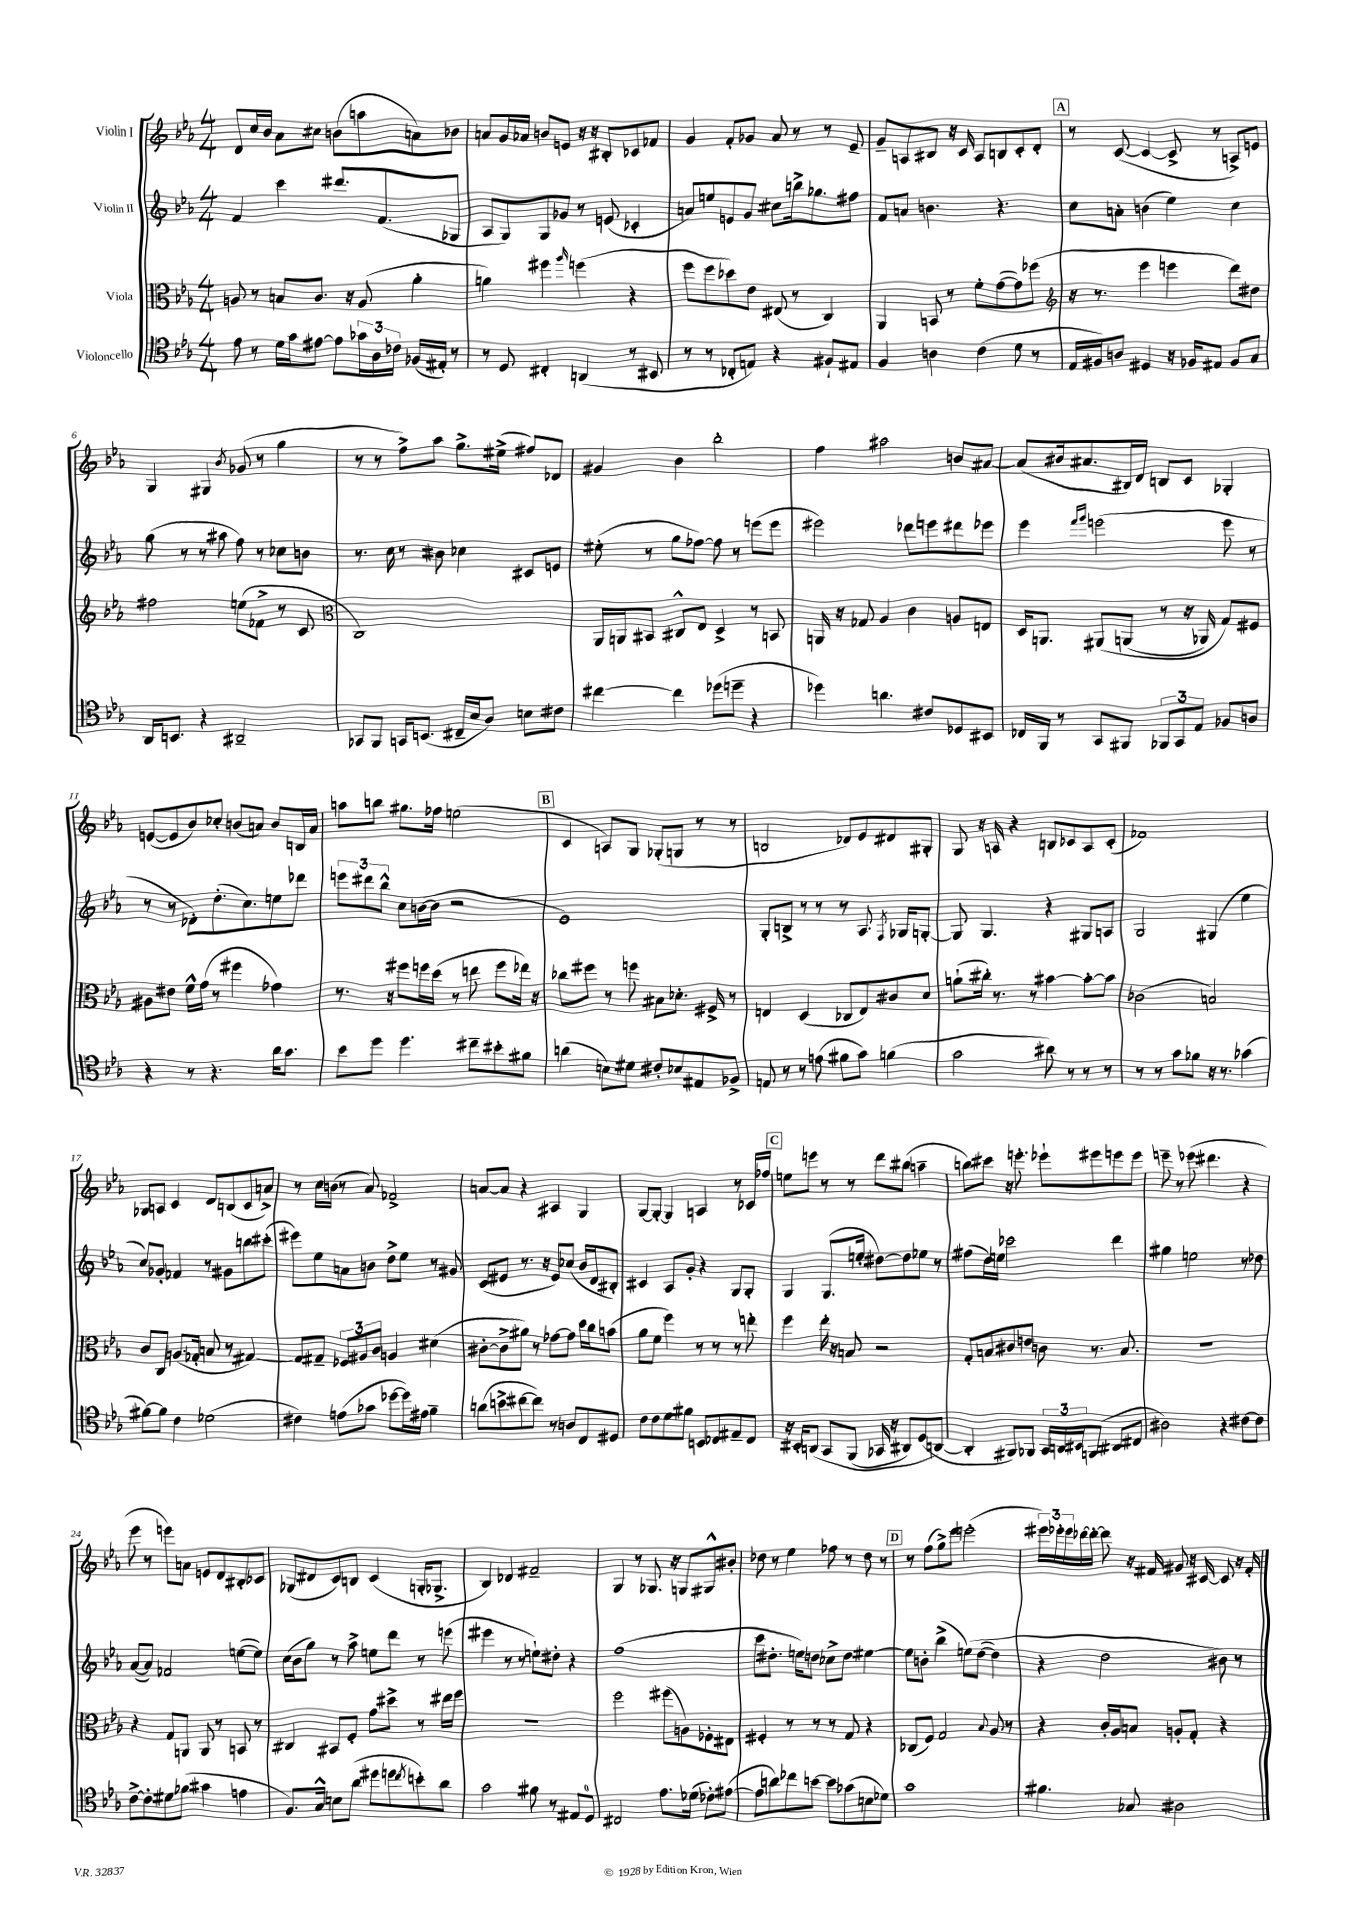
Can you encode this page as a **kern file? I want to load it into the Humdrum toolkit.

**kern	**kern	**kern	**kern
*part4	*part3	*part2	*part1
*staff4	*staff3	*staff2	*staff1
*I"Violoncello	*I"Viola	*I"Violin II	*I"Violin I
*clefC4	*clefC3	*clefG2	*clefG2
*k[b-e-a-]	*k[b-e-a-]	*k[b-e-a-]	*k[b-e-a-]
*M4/4	*M4/4	*M4/4	*M4/4
=1	=1	=1	=1
8e-\	8An/	4f/	8d/L
8r	8r	.	16cc/L
.	.	.	16b-/JJ
16d\LL	8Bn/L	4ccc\	8a-\L
16g\J	.	.	.
[8e#X\J	8.c/J	.	8cc#X\J
8e#\L]	.	8.ddd#X/L	(8bn\L
.	16r	.	.
24g-X\L	(8A/	.	8aan\
24A-\	.	.	.
.	.	(8.f/	.
24c-X\JJ	.	.	.
(16F-X/LL	4a-'\	.	8an\)
16E#X'/JJ)	.	.	.
8r	.	8G-X/J	8b-X\J
=2	=2	=2	=2
8r	4an\)	8A-/L	8an/L
8D/	.	8G/)	16g/L
.	.	.	16a-X/JJ
4C#X'/	4ff#X\	8G/	8bn/L
.	.	8g-X/J	8en/J
.	16qqaa-/	.	.
(4AAn/	(4ffn\	8r	16r
.	.	.	16r
.	.	(8en/	8B#X'/L
8r	4r	4c-X'/	8c-X/
8BB#X/	.	.	8f-X/J
=3	=3	=3	=3
8r	8ff\L	8an/L)	4g/
8r	8ff\	8een/	.
8C-X'/L	8dd-X\)	8en/	8f'/L
8En/J)	8e-\J	8g/J	8g-X/J
4r	(8E#X/	8cc#X\L	8a-/
.	8r	16bbn^\k	8r
.	.	8.gg-X\	.
8F#X`/L	4C/)	.	8r
8E#X/J	.	8ff#X\J	8e-~/
=4	=4	=4	=4
4F/	4AA-/	8f/L	8g~/L
.	.	8an/J	8An/
4An\	8BBn/	4.bn\	8B#X/J
.	8r	.	16r
.	.	.	16c/
(4c\	8f'\L	.	8A/L
.	([8g\	4.r	8Bn/
8d\	8g\])	.	8c'/
8r	(8ff-X\J	.	8d'/J
!!LO:REH:place=s1:t=A
=5	=5	=5	=5
*	*clefG2	*	*
16E-/LL	16r	8cc\L	8r
16F#X/J)	8.r	.	.
8An/J	.	8an'\J	([8c/
4D#X/	4eee-\	(4bn\	4c/_
16r	4eeen\	4ee-\)	8c^/]
16F-X/KL	.	.	.
8E#X/J	.	.	8r
8F-/L	8ddd\L)	4cc\	8An^/L)
8G/J	8dd#X\J	.	8en/J
!!LO:LB:g=z
=6	=6	=6	=6
16AA-/KL	2ff#X\	(8gg\	4G/
8.BBn/J	.	.	.
.	.	8r	.
4r	.	8r	4G#X/
.	.	8aa#X\	.
.	.	.	8qb-/
2AA#X~/	(8een\L	8ff\)	(8g-X/
.	8f-X^\J	8r	8r
.	8r	8cc-X\L	4gg\
.	8c/	8bn\J	.
=7	=7	=7	=7
*	*clefC3	*	*
8GG-X/L	1C)	8.r	8r
8FF/J	.	.	8r
.	.	16cc\	.
16GGn/KL	.	8r	8ff^\L)
(8.BBn/J	.	.	.
.	.	8b#X\	8aa-\J
16C#X~/LL	.	4cc-X\	8.gg^\L
16B-/J	.	.	.
8A-/J)	.	.	.
.	.	.	(16ee#X^\Jk
8Bn\L	.	8c#X/L	8ff#X/L)
8c#X\J	.	8en/J	8d-X/J
=8	=8	=8	=8
[4cc#X\	16AA-/LL	(8ee#X'\	4g#X/
.	16AAn/J	.	.
.	8BB#X/J	8r	.
4cc#\]	8C#X^^/L	8gg\L	4b-\
.	8E-/J	[8ff-X\J)	.
(8dd-X\L	4D^/	8ff-\]	2bb-'\
8ddn~\J	.	8r	.
4r	8r	(8eeen\L	.
.	8BBn/	8eee\J	.
=9	=9	=9	=9
4dd-X\)	16AAn/	2eee#X\)	4ff\
.	16r	.	.
.	8G-X/	.	.
4.an\	4A-/	.	2aa#X\
.	4c\	8ddd-X\L	.
8c#X/L	.	8eeen\	.
8D-X/	8An/L	8ddd#X\	8bn/L
8BB#X/J	8En/J	8eee-X\J	[8a#X/J
=10	=10	=10	=10
16C-X/LL	16D/KL	4eee-\	(8a#/L]
16FF/JJ	8.AAn/J	.	.
8r	.	.	16b#X/k
.	.	.	8.a#X/
.	.	16qqfff/LL	.
.	.	16qqggg/JJ	.
8GG/L	(8AA#X/L	(2eeen\	.
8FF#X/J	(8AAn/J	.	16B#X/L)
.	.	.	16d/JJ
12FF-X/L	8r	.	8Bn/L
12GG/	.	.	.
.	16r	.	8c/J
12E-/J	.	.	.
.	16AA-X/)	.	.
8F-X/L	8G/L)	8eee\	4G-X'/
8An/J	8F#X/J	8r	.
!!LO:LB:g=z
=11	=11	=11	=11
4r	8A#X\L	8r	([8en/L
.	8e#X\J	8r	8e/]
8r	16f^^\LL	8d-X'\L)	8b-/)
.	(16g\JJ	.	.
4.r	8r	(8.dd'\	8cc-X'/J
.	4ff#X\	.	(8bn/L
.	.	8.cc\)	.
.	.	.	8an/J)
16a-\KL	4g-X\)	8een\	8b/L
8.g\J	.	.	.
.	.	8ddd-X\J	16Bn/L
.	.	.	16a/JJ
=12	=12	=12	=12
8b-\L	8.r	12eeen\L	8aan\L
.	.	12ddd#X\	.
8dd\J	.	.	8bbn\J
.	.	12bb-^^\J	.
.	16r	.	.
4.dd\	8ff#X\L	8cc\L	8.gg#X\L
.	16ffn\L	([16bn\L	.
.	(16dd\JJ	16b\JJ]	16ff-X\Jk
.	8r	2r	(2een\
8cc#X~\L	8een\	.	.
8b#X'\	8ff\L	.	.
8f#X\J	16ee-X\Jk)	.	.
.	16r	.	.
!!LO:REH:place=s1:t=B
=13	=13	=13	=13
(4an\	8cc-X\L	1e-)	4c/
.	8ff#X\J	.	.
8Bn\L)	8r	.	8An/L)
8d#X\J	8ffn\	.	8G/J
8c#X'/L	8B#X\L	.	(8G-X'/L
8B-X/	8.d-X'\J	.	8Gn/J
8E#X/	.	.	8r
.	16F#X^/	.	.
8F-X^/J	8r	.	8r
=14	=14	=14	=14
8En/	4En/	8G'/L	2Bn/
8r	.	8Bn^/J	.
8r	(4D/	8r	.
(8en\	.	8r	.
8f#X\L	8C-X/L	8r	8d-X/L)
8g\J)	8E/)	8.A-/	8e-/
(4fn\	8c#X/	.	8d#X/
.	.	8qF/	.
.	.	16G-X/KL	.
.	8d/J	[8Gn'/J	8G#X'/J
=15	=15	=15	=15
2g\	(8an`\L	8G/]	8G/
.	16cc#X'\Jk)	4.G/	16r
.	8.r	.	16An/
.	.	.	4r
.	8r	.	.
8a#X\)	[4b#X\	4r	8Bn/L
8r	.	.	8c-X/
8r	8b#'\L_	8G#X/L	8A/
8r	8b#\J]	8An/J	(8c-'/J
=16	=16	=16	=16
8r	(2c-X\	2G/	1f-X)
8r	.	.	.
8g\L	.	.	.
8f-X\J	.	.	.
16r	2Bn/)	(4G#X/	.
8.r	.	.	.
(4g-X\	.	4ee-\	.
!!LO:LB:g=z
=17	=17	=17	=17
[8f#X\L)	8c/L	8cc/L)	8G-X/L
8f#\J]	8C/J	8g-X'/J	8An/J
4c\	(8.An/L	4f-X/	4c/
.	16G-X'/Jk	.	.
(2d-X\	8Bn/	8r	8d/L
.	8r	8g#X\L	(8Bn/
.	[4G#X/)	8bbn\	8c/
.	.	(8ccc#X'\J	8an^/J)
=18	=18	=18	=18
4c#X\)	8G#/L]	8eee#X\L)	8r
.	8G#X~/J	8ee-\	16cc\LL
.	.	.	(16bn\JJ
(8en\L	12F-X/L	8an\	8r
.	12A#X/	.	.
8g-X\J	.	8bn\J	8a-/)
.	12c/J	.	.
[8dd-X\L	4An/	8dd^\L	2f-X^/
16dd-\L])	.	8ee-\J	.
16e#X\JJ	.	.	.
4f~\	(4d#X\	8r	.
.	.	8g#X/	.
=19	=19	=19	=19
(8an\L	[8c#X'\L	(8c/L	[8an/L
8bn^\	8c#^\]	8e#X/J	8a/J]
[8cc#X\	8a#X\J)	8.r	4r
8cc#\J])	8r	.	.
.	.	16r	.
8r	[8g-X\L	8e#/L)	4A#X/
8An/L	8g-\J]	(8cc-X/J	.
8C/	16dd\LL	16b-/LL	4G/
.	16cc\J	16d/J	.
8D#X/J	(8bn\J	8B#X'/J)	.
=20	=20	=20	=20
8c\L	8a-\L	4c#X/	[8G/L
8c\	8f\J	.	8G'/J_
8d\	4ff\)	8A-/L	4G/]
8f#X\J	.	8g'/J	.
8BBn/L	8r	4r	4An/
8C-X/	8r	.	.
8E#X~/	8r	8G/L	8r
8C-/J	8een'\	8G'/J	16c-X/LL
.	.	.	16ff-X/JJ
!!LO:REH:place=s1:t=C
=21	=21	=21	=21
16r	4ff\	4G/	8een\L
16BB#X'/KL	.	.	.
(8AAn/J	.	.	8eeen\J
8GG/L	16ee-'\	(8.G/L	8r
.	16r	.	.
(8FF/J	8Bn/	.	8r
.	.	16een'/Jk	.
16GG-X/	2r	[8dd#X\L)	8ddd\L
16r	.	.	.
8AA#X/L)	.	8dd#\]	(8bb#X\J
(8D/	.	8ee-X\J	4aan~\
[8AAn/J)	.	8r	.
=22	=22	=22	=22
4AA'/]	8G'/L	(8ff#X\L	8bbn\L)
.	8Bn/	16dd\L)	8ccc#X\J
.	.	16een\JJ	.
8FF#X/L)	8c#X/	2ccc-X\	16r
.	.	.	8.eeen'\
8FF-X/J	8en/J	.	.
24GG/LL	8cn\	.	8eee-X`\L
24AAn/	.	.	.
24BB#X/J	.	.	.
(8FFn/J	8.r	.	8eee#X\
8AA#X/L	.	4ddd\	8eeen\
.	8.B/	.	.
8C#X/J	.	.	8eee\J
=23	=23	=23	=23
2A#X\)	1r	4gg#X\	8eeen~\
.	.	.	8r
.	.	2een\	(8eee-X\
.	.	.	4.ddd#X\
4r	.	.	.
[8c#X\L	.	8r	4r
8c#\J]	.	8dd-X\	.
!!LO:LB:g=z
=24	=24	=24	=24
[8c^\L	4r	([8a-/L	8eee-\
8c'\]	.	8a-/J])	8r
8d#X\	8G/L	2f-X/	8eeen\L)
(8f-X\J	8AAn/J	.	8an\J
4g#X\	8AA/	.	8en/L
.	8r	.	8d/
4en\	8BBn/	([8een\L	8B#X'/
.	8r	8ee\J])	8c-X/J
=25	=25	=25	=25
8.F/L)	4C#X/	(16cc\LL	(8G-X/L
.	.	16b-\J	.
.	.	8gg\J)	8d#X/
16G^^/Jk	.	.	.
8Bn\L	8BB#X/L	8r	8c/)
(8a-\J	8F'/J	8aa-^\	8Bn/J
8dd#X\L	8g\L	8een\L	(4c/
8ddn\	8dd#X^\J	8ddd\J	.
8qcc/	.	.	.
8bn'\)	8r	8r	16Gn'/KL
.	.	.	8.G-X^/J
8a-\J	16ee#X\LL	(8eeen\	.
.	16ff\JJ	.	.
=26	=26	=26	=26
2g\	1r	4eee#X\	4B-/)
.	.	8r	4d-X/
.	.	8r	.
8f#X\	.	8een`\L)	2f#X~/
8r	.	8dd#X'\J	.
8E#X/L	.	4r	.
8D/J	.	.	.
=27	=27	=27	=27
2C#X/	2ff\	(1ff	4G/
.	.	.	8r
.	.	.	8.G-X/
8.e-\L	(8ff#X\L	.	.
.	.	.	16r
.	8An\)	.	8Gn/L
(16d-X\Jk	.	.	.
8c-X'\L)	8F-X'\	.	8G#X^^/
([8e#X\J	8E#X\J	.	8b#X'/J
=28	=28	=28	=28
8e#\L]	4F#X'/	8ccc\L	8dd-X\
8an\)	.	8.dd#X'\J	8r
8cc-X\	8r	.	4ee-\
.	.	16een\KL)	.
[8bn\J	8r	8ddn\J	.
8b\L]	8r	8cc-X^\L	8ff-X\
(8g-X\	8G/	8dd\J	8r
8Bn\	4r	[4ee#X\	8dd-\
8d-X\J)	.	.	8r
!!LO:REH:place=s1:t=D
=29	=29	=29	=29
1g	(8C-X/L	8ee#\L]	8r
.	8F/J)	8bn'\J	(8ff\L
.	2G/	(4bb-^\	8gg^\)
.	.	.	8eee-\J
.	.	(8een\L)	(2eeen'\
.	.	([8dd\J	.
.	8qqB-/	.	.
.	8A-/	4dd\])	.
.	8r	.	.
=30	=30	=30	=30
4.f#X\	4r	4r	24eee#X\LL)
.	.	.	24eee-X'\
.	.	.	24eee-\
.	.	.	[16ddd-X\
.	.	.	16ddd-'\JJ_
.	16c'/LL	2dd\	8ddd-\]
.	16A-/J	.	.
8G-X/	8Bn/J	.	16r
.	.	.	16f#X/
2A#X\	8An'/L	.	8g#X/
.	8G'/J	.	16r
.	.	.	[16c#X/
.	4r	8b#X\)	8c#/]
.	.	8r	16r
.	.	.	16f#'/
==	==	==	==
*-	*-	*-	*-
